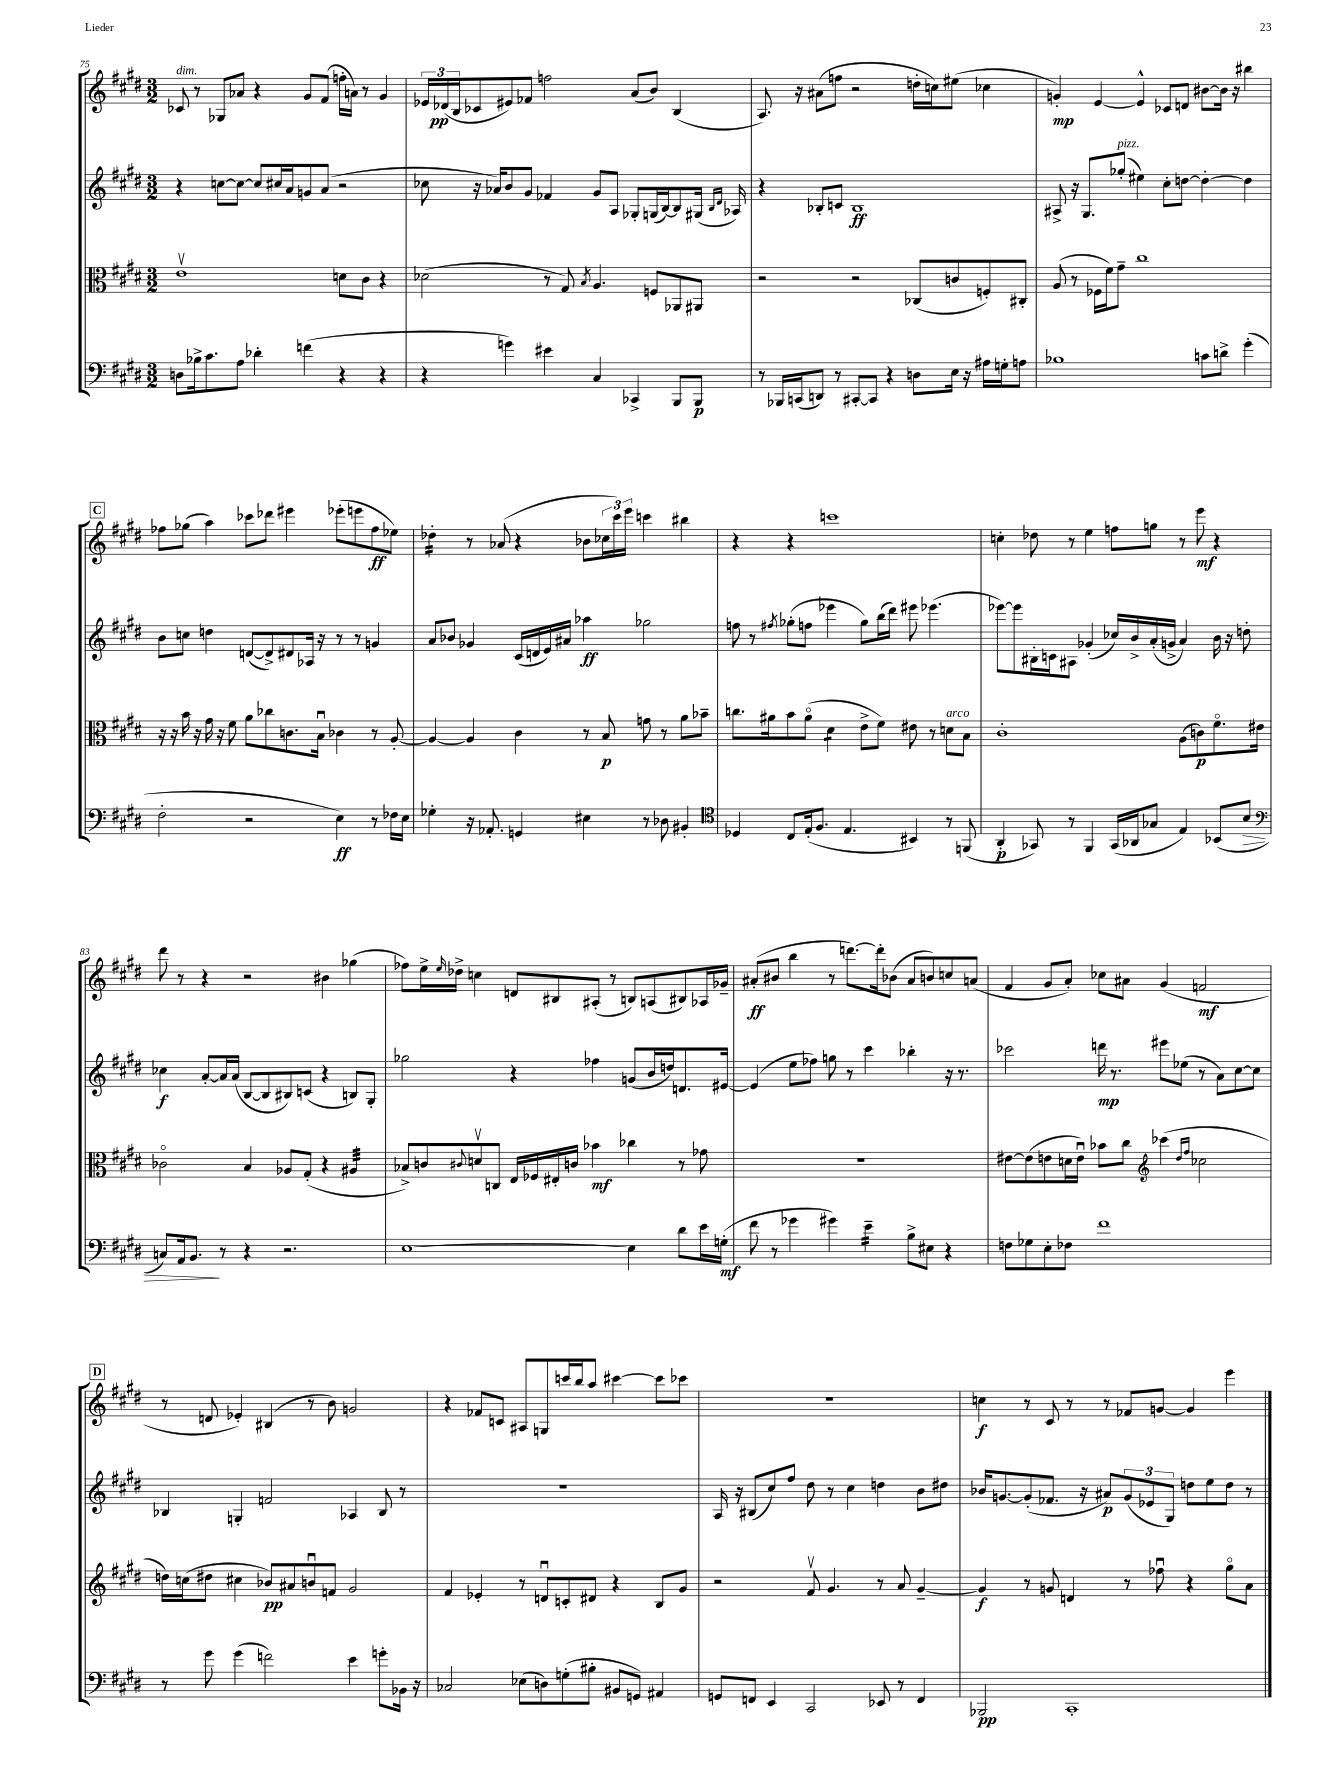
<<
\new StaffGroup <<
\new Staff = "s0" {
    \clef treble \key e \major \numericTimeSignature \time 3/2
    ces'8^\markup { \italic "dim." } r8 ges8 aes'8 r4 gis'8 fis'8( f''16-. a'16) r8 gis'4 |
    \tuplet 3/2 { ees'16 des'16\pp( b16 } ces'8 eis'8) fes'8 f''2 a'8( b'8) b4( |
    a8.) r16 ais'8( f''8 r2 d''16-. c''16) eis''8( ces''4 |
    g'4-.\mp) e'4~ e'4-^ ces'8 d'8 bis'8~ bis'16 r16 bis''4 |
    \mark \markup { \box "C" } fes''8 ges''8( a''4) ces'''8 des'''8 eis'''4 ees'''8-.( e'''8 fes''8\ff ees''8) |
    des''4:16-. r8 aes'8( r4 bes'8 \tuplet 3/2 { ces''16 cis'''16) e'''16 } c'''4 bis''4 |
    r4 r4 c'''1 |
    c''4-. des''8 r8 e''4 f''8 g''8 r8 e'''8\mf r4 |
    dis'''8 r8 r4 r2 bis'4 ges''4( |
    fes''8) e''16-> \grace { e''16 } des''16-> c''4 d'8 bis8 ais8-.( r8 b8) a8( bis8) aes16 ges'16-- |
    ais'8-.\ff( bis'8 b''4 r8 d'''8.~) d'''16-. bes'8( ais'8 b'8) c''8 a'8( |
    fis'4 gis'8 a'8-.) ces''8 ais'8 gis'4( f'2\mf |
    \mark \markup { \box "D" } r8 d'8 ees'4-.) bis4( r8 b'8) g'2 |
    r4 fes'8 c'8 ais8 g8 c'''16 b''16 a''8 cis'''4~ cis'''8 ces'''8 |
    R1. |
    c''4\f r8 cis'8 r8 r8 fes'8 g'8~ g'4 e'''4 \bar "|." |
}
\new Staff = "s1" {
    \clef treble \key e \major \numericTimeSignature \time 3/2
    r4 c''8~ c''8~ c''8 cis''16 a'16 g'8 a'8( r2 |
    ces''8 r16 aes'16) b'8 gis'8 fes'4 gis'8 a8 ges8-. g16( b16~) b8 gis16( \grace { b16 dis'16 } aes16) |
    r4 bes8-. c'8 bes1\ff |
    ais8-> r16 gis8. ges''8-.^\markup { \italic "pizz." }( eis''4) cis''8-. d''8~ d''4~-. d''4 |
    \mark \markup { \box "C" } b'8 c''8 d''4 d'8~( d'8->) dis'8 aes16 r16 r8 r8 g'4 |
    a'8 bes'8 ges'4 cis'16( d'16 e'16) ais'16 aes''4\ff ges''2 |
    f''8 r8 \acciaccatura { fis''8 } ges''8-.( f''8 ees'''4 ges''8) b''16( dis'''16) eis'''8 ees'''4.( |
    ees'''8~) ees'''8 bis16-. c'16 ais8 ges'4-.( ces''16) b'16-> a'16-.( g'16-> a'4) b'16 r16 d''8-. |
    ces''4\f a'8~-. a'16 a'16( b8~ b8 bis8) c'8( r4 b8) gis8-. |
    ges''2 r4 fes''4 g'8( b'16 d''16) d'8. eis'16~ |
    eis'4( e''8 fes''8) g''8 r8 cis'''4 bes''4-. r16 r8. |
    ces'''2 d'''16\mp r8. eis'''8 ees''8( r8 a'8) cis''8~ cis''8 |
    \mark \markup { \box "D" } bes4 g4-. f'2 aes4 bes8 r8 |
    R1. |
    a16 r16 bis8( cis''8) fis''8 dis''8 r8 cis''4 d''4 b'8 dis''8 |
    bes'16 g'8.~ g'8-.( fes'8. r16 ais'8\p) \tuplet 3/2 { g'8( ees'8 gis8) } d''8 e''8 d''8 r8 \bar "|." |
}
\new Staff = "s2" {
    \clef alto \key e \major \numericTimeSignature \time 3/2
    e'1\upbow d'8 cis'8 r4 |
    des'2( r8 gis8) \acciaccatura { b8 } a4. f8 aes,8 ais,8 |
    r2 r2 ces8( c'8 f8-.) cis8-. |
    a8( r8 fes16 fis'16) gis'8-- cis''1 |
    \mark \markup { \box "C" } r16 r16 b'16 r16 gis'16 r16 fis'8 a'8 ces''8 c'8. b16\downbow ces'4 r8 a8~-. |
    a4~ a4 cis'4 r8 b8\p g'8 r8 a'8 bes'8-- |
    c''8. ais'16 b'8 ais'8\flageolet( dis'4:8 e'8-> fis'8) eis'8 r8 d'8^\markup { \italic "arco" } b8 |
    cis'1-. a8( c'8\p) fis'8.\flageolet eis'16 |
    ces'2\flageolet b4 aes8 gis8-.( r4 ais4:32 |
    bes8->) c'8 \appoggiatura { cis'8 } d'8\upbow c8 e16 fes16 eis16-. c'16 bes'4\mf ces''4 r8 ges'8 |
    r1. |
    eis'8~ eis'8( e'8 d'16 e'16\downbow) bes'8 cis''8 \clef treble ces'''4( \grace { dis''16 fis''16 } ces''2 |
    \mark \markup { \box "D" } d''16) c''16( dis''8 cis''4 bes'8\pp) ais'8 b'8\downbow f'8 gis'2 |
    fis'4 ees'4-. r8 d'8\downbow c'8-. dis'8 r4 b8 gis'8 |
    r2 fis'8\upbow gis'4. r8 a'8 gis'4~-- |
    gis'4\f r8 g'8 d'4 r8 fes''8\downbow r4 gis''8\flageolet a'8 \bar "|." |
}
\new Staff = "s3" {
    \clef bass \key e \major \numericTimeSignature \time 3/2
    d8 bes16-> cis'8. a8 des'4-. f'4( r4 r4 |
    r4 g'4) eis'4 cis4 ces,4-> b,,8 b,,8\p |
    r8 bes,,16 c,16( d,8) r8 cis,8~-. cis,8 r4 d8 e16 r16 ais16 g16-. a8 |
    bes1 c'8 d'8-> gis'4-.( |
    \mark \markup { \box "C" } fis2-. r2 e4\ff) r8 fes16 e16 |
    ges4-. r16 aes,8.-. g,4 eis4 r8 des8 bis,4-. |
    \clef tenor des4 cis8 e16-.( fis8. e4. bis,4) r8 f,8( |
    a,4-.\p ges,8) r8 fis,4 ges,16( aes,16 ges8 e4) bes,8( b8\> |
    \clef bass c8) a,16 b,8.\! r8 r4 r2. |
    e1~ e4 dis'8 e'16 g16-.\mf( |
    fis'8 r8 ges'4 gis'4) e'4:16-- b8-> eis8 r4 |
    f8 ges8 e8-. fes8 fis'1 |
    \mark \markup { \box "D" } r8 gis'8 gis'4( f'2) e'4 g'8-. bes,16 r16 |
    ces2 ees8( d8) g8-.( bis8-. bis,8 g,8) ais,4 |
    g,8 f,8 e,4 cis,2 ees,8 r8 f,4 |
    bes,,2\pp cis,1-. \bar "|." |
}
>>
>>
\layout { \context { \Score currentBarNumber = #75 } }
